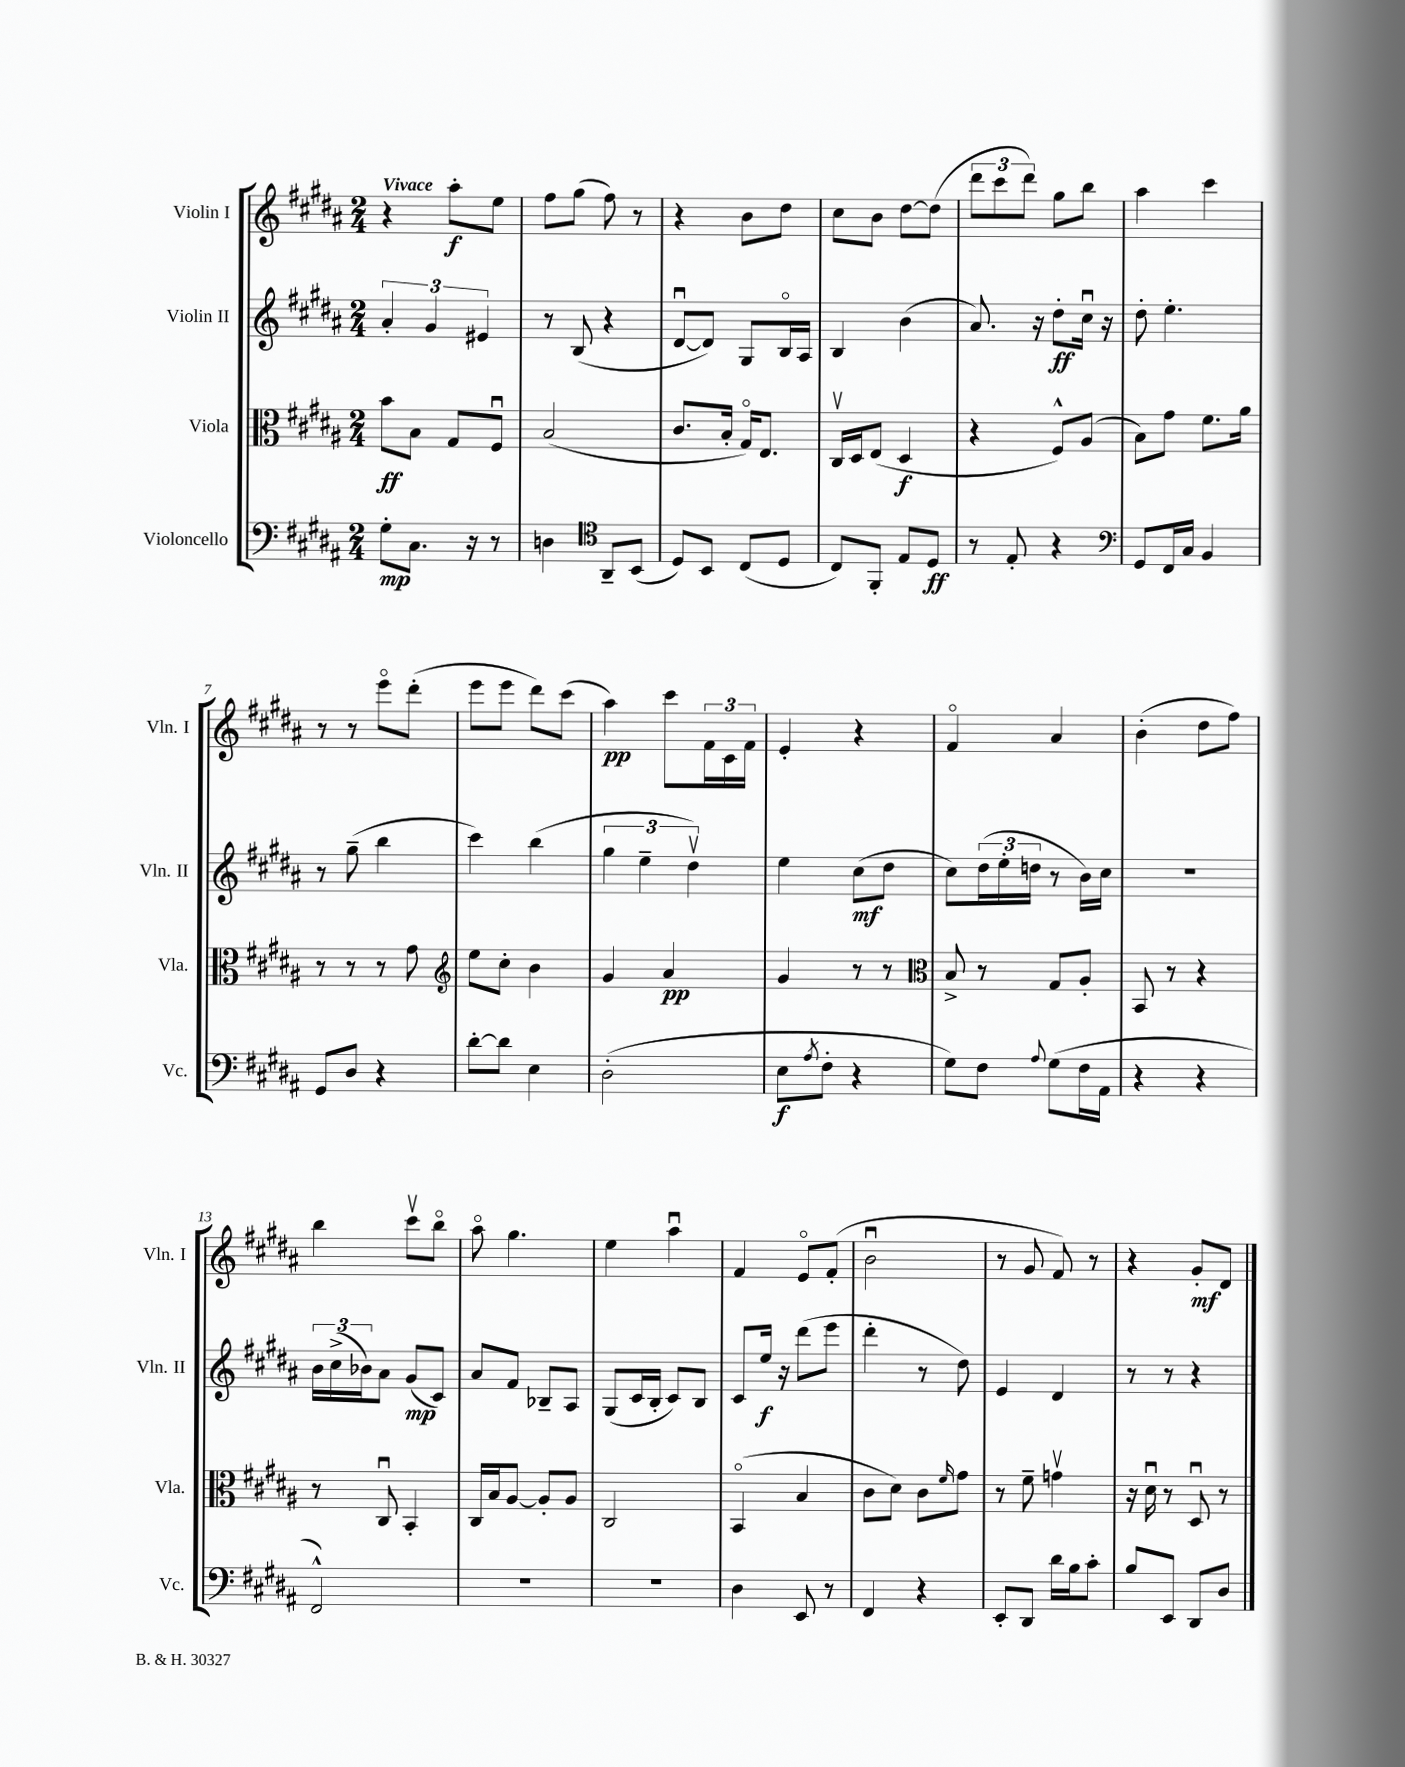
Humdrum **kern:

**kern	**dynam	**kern	**dynam	**kern	**dynam	**kern	**dynam
*part4	*part4	*part3	*part3	*part2	*part2	*part1	*part1
*staff4	*staff4	*staff3	*staff3	*staff2	*staff2	*staff1	*staff1
*I"Violoncello	*	*I"Viola	*	*I"Violin II	*	*I"Violin I	*
*I'Vc.	*	*I'Vla.	*	*I'Vln. II	*	*I'Vln. I	*
*clefF4	*	*clefC3	*	*clefG2	*	*clefG2	*
*k[f#c#g#d#a#]	*	*k[f#c#g#d#a#]	*	*k[f#c#g#d#a#]	*	*k[f#c#g#d#a#]	*
*M2/4	*	*M2/4	*	*M2/4	*	*M2/4	*
=1	=1	=1	=1	=1	=1	=1	=1
!	!	!	!	!	!	!LO:TX:a:B:t=Vivace	!
8G#'\L	mp	8b\L	ff	6a#'/	.	4r	.
8.C#\J	.	8B\J	.	.	.	.	.
.	.	.	.	6g#/	.	.	.
.	.	8G#/L	.	.	.	8aa#'\L	f
16r	.	.	.	.	.	.	.
.	.	.	.	6e#X/	.	.	.
8r	.	8F#u/J	.	.	.	8ee\J	.
=2	=2	=2	=2	=2	=2	=2	=2
4Dn\	.	(2B/	.	8r	.	8ff#\L	.
.	.	.	.	(8B/	.	(8gg#\J	.
*clefC4	*	*	*	*	*	*	*
8AA#~/L	.	.	.	4r	.	8ff#\)	.
(8BB/J	.	.	.	.	.	8r	.
=3	=3	=3	=3	=3	=3	=3	=3
8D#/L)	.	8.c#/L	.	[8d#u/L	.	4r	.
8BB/J	.	.	.	8d#/J])	.	.	.
.	.	16B'/Jk	.	.	.	.	.
(8C#/L	.	16G#/KL)	.	8G#/L	.	8b\L	.
.	.	8.E/J	.	.	.	.	.
8D#/J	.	.	.	16B/L	.	8dd#\J	.
.	.	.	.	16A#/JJ	.	.	.
=4	=4	=4	=4	=4	=4	=4	=4
8C#/L)	.	16C#v/LL	.	4B/	.	8cc#\L	.
.	.	16D#/J	.	.	.	.	.
8FF#'/J	.	(8E/J	.	.	.	8b\J	.
8E/L	.	4D#/	f	(4b\	.	[8dd#\L	.
8D#/J	ff	.	.	.	.	(8dd#\J]	.
=5	=5	=5	=5	=5	=5	=5	=5
8r	.	4r	.	8.a#/)	.	12ddd#\L	.
.	.	.	.	.	.	12ccc#\	.
8E'/	.	.	.	.	.	.	.
.	.	.	.	.	.	12ddd#\J)	.
.	.	.	.	16r	.	.	.
4r	.	8F#^^/L)	.	8dd#'\L	ff	8gg#\L	.
.	.	(8A#/J	.	16cc#u\Jk	.	8bb\J	.
.	.	.	.	16r	.	.	.
=6	=6	=6	=6	=6	=6	=6	=6
*clefF4	*	*	*	*	*	*	*
8GG#/L	.	8B\L)	.	8dd#'\	.	4aa#\	.
16FF#/L	.	8g#\J	.	4.ee'\	.	.	.
16C#/JJ	.	.	.	.	.	.	.
4BB/	.	8.f#\L	.	.	.	4ccc#\	.
.	.	16a#\Jk	.	.	.	.	.
!!LO:LB:g=z
=7	=7	=7	=7	=7	=7	=7	=7
8GG#/L	.	8r	.	8r	.	8r	.
8D#/J	.	8r	.	(8gg#~\	.	8r	.
4r	.	8r	.	4bb\	.	8eee\L	.
.	.	8g#\	.	.	.	(8ddd#'\J	.
=8	=8	=8	=8	=8	=8	=8	=8
*	*	*clefG2	*	*	*	*	*
[8d#'\L	.	8ee\L	.	4ccc#\)	.	8eee\L	.
8d#\J]	.	8cc#'\J	.	.	.	8eee\J	.
4E\	.	4b\	.	(4bb\	.	8ddd#\L)	.
.	.	.	.	.	.	(8ccc#\J	.
=9	=9	=9	=9	=9	=9	=9	=9
(2D#'\	.	4g#/	.	6gg#\	.	4aa#\)	pp
.	.	.	.	6ee~\	.	.	.
.	.	4a#/	pp	.	.	8ccc#\L	.
.	.	.	.	6dd#v\)	.	.	.
.	.	.	.	.	.	24f#\L	.
.	.	.	.	.	.	24c#\	.
.	.	.	.	.	.	24f#\JJ	.
=10	=10	=10	=10	=10	=10	=10	=10
8E\L	f	4g#/	.	4ee\	.	4e'/	.
8qA#/	.	.	.	.	.	.	.
8F#'\J	.	.	.	.	.	.	.
4r	.	8r	.	(8cc#\L	mf	4r	.
.	.	8r	.	8dd#\J	.	.	.
=11	=11	=11	=11	=11	=11	=11	=11
*	*	*clefC3	*	*	*	*	*
8G#\L)	.	8B^/	.	8cc#\L)	.	4f#/	.
8F#\J	.	8r	.	(24dd#\L	.	.	.
.	.	.	.	24ee'\	.	.	.
.	.	.	.	24ddn\JJ	.	.	.
8qqA#/	.	.	.	.	.	.	.
(8G#\L	.	8G#/L	.	8r	.	4a#/	.
16F#\L	.	8A#'/J	.	16b\LL)	.	.	.
16AA#\JJ	.	.	.	16cc#\JJ	.	.	.
=12	=12	=12	=12	=12	=12	=12	=12
4r	.	8BB/	.	2r	.	(4b'\	.
.	.	8r	.	.	.	.	.
4r	.	4r	.	.	.	8dd#\L	.
.	.	.	.	.	.	8ff#\J)	.
!!LO:LB:g=z
=13	=13	=13	=13	=13	=13	=13	=13
2FF#^^/)	.	8r	.	24b\LL	.	4bb\	.
.	.	.	.	(24cc#^\	.	.	.
.	.	.	.	24b-X\J)	.	.	.
.	.	8C#u/	.	8a#\J	.	.	.
.	.	4BB'/	.	(8g#/L	mp	8ccc#v\L	.
.	.	.	.	8c#/J)	.	8bb\J	.
=14	=14	=14	=14	=14	=14	=14	=14
2r	.	16C#/LL	.	8a#/L	.	8aa#\	.
.	.	16B/J	.	.	.	.	.
.	.	[8A#/J	.	8f#/J	.	4.gg#\	.
.	.	8A#'/L]	.	8B-X~/L	.	.	.
.	.	8A#/J	.	8A#/J	.	.	.
=15	=15	=15	=15	=15	=15	=15	=15
2r	.	2C#/	.	(8G#/L	.	4ee\	.
.	.	.	.	16c#/L	.	.	.
.	.	.	.	16B'/JJ	.	.	.
.	.	.	.	8c#/L)	.	4aa#u\	.
.	.	.	.	8B/J	.	.	.
=16	=16	=16	=16	=16	=16	=16	=16
4D#\	.	(4BB/	.	8c#/L	.	4f#/	.
.	.	.	.	16ee/Jk	f	.	.
.	.	.	.	16r	.	.	.
8EE/	.	4B/	.	(8ddd#\L	.	8e/L	.
8r	.	.	.	8eee\J	.	(8f#'/J	.
=17	=17	=17	=17	=17	=17	=17	=17
4FF#/	.	8c#\L	.	4ddd#'\	.	2bu\	.
.	.	8d#\J)	.	.	.	.	.
4r	.	8c#\L	.	8r	.	.	.
.	.	16qqf#/	.	.	.	.	.
.	.	8g#\J	.	8dd#\)	.	.	.
=18	=18	=18	=18	=18	=18	=18	=18
8EE'/L	.	8r	.	4e/	.	8r	.
8DD#/J	.	8f#~\	.	.	.	8g#/	.
16d#\LL	.	4gnv\	.	4d#/	.	8f#/)	.
16B\J	.	.	.	.	.	.	.
8c#'\J	.	.	.	.	.	8r	.
=19	=19	=19	=19	=19	=19	=19	=19
8B/L	.	16r	.	8r	.	4r	.
.	.	16d#u\	.	.	.	.	.
8EE/J	.	8r	.	8r	.	.	.
8DD#/L	.	8D#u/	.	4r	.	8g#'/L	mf
8D#/J	.	8r	.	.	.	8d#/J	.
==	==	==	==	==	==	==	==
*-	*-	*-	*-	*-	*-	*-	*-
